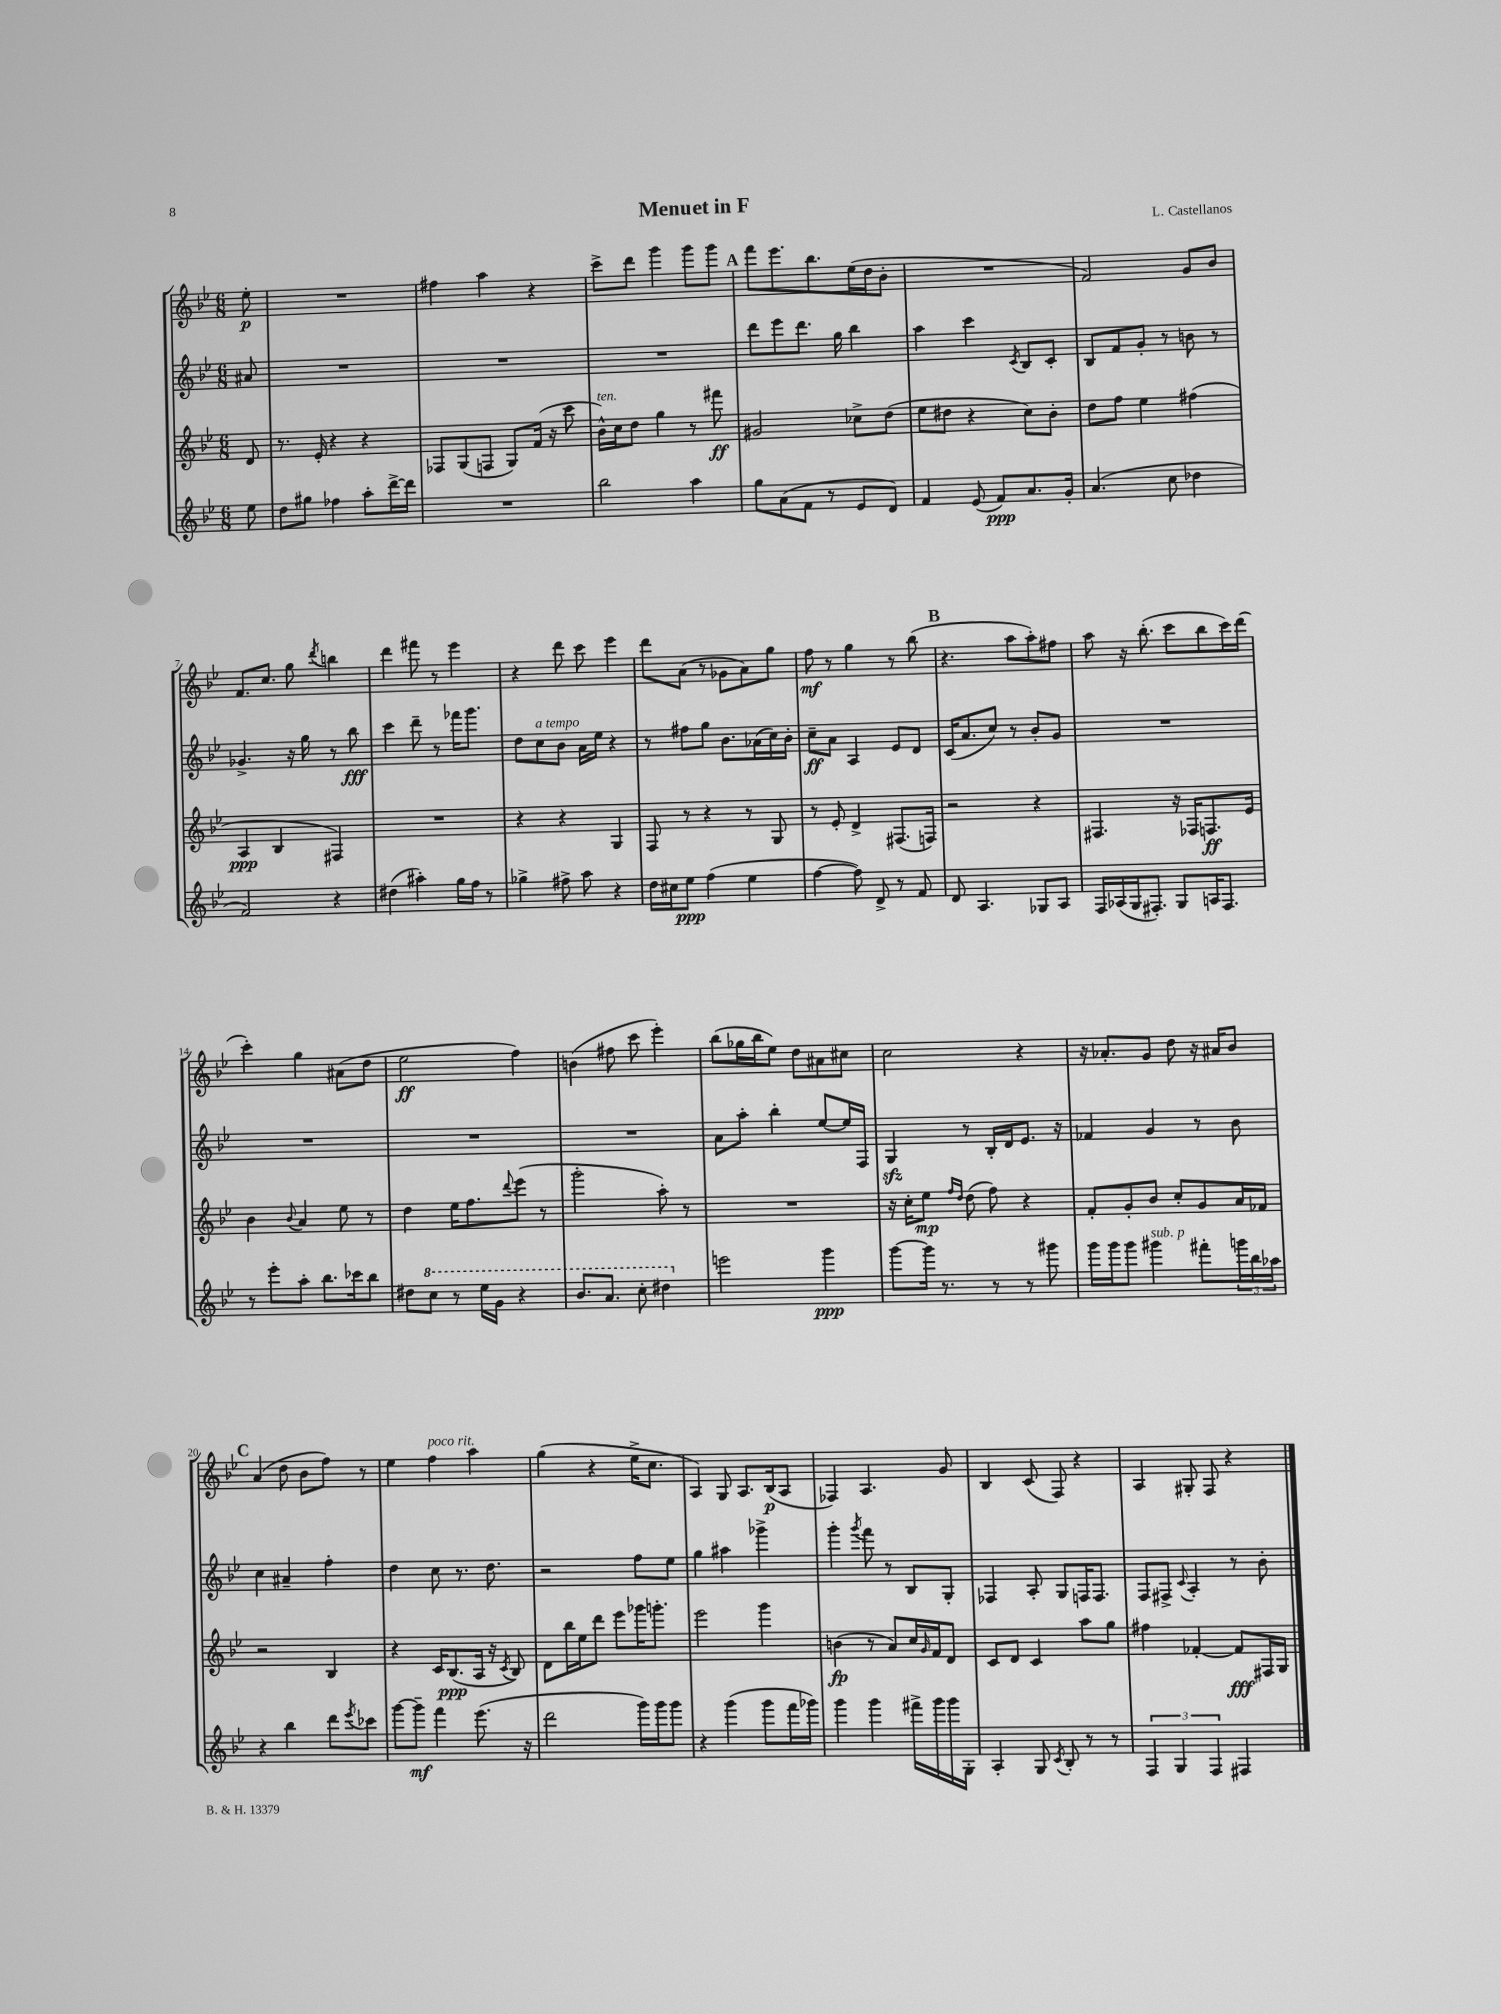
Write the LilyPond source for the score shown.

\header { title = "Menuet in F" composer = "L. Castellanos" }
<<
\new StaffGroup <<
\new Staff = "s0" {
    \clef treble \key bes \major \numericTimeSignature \time 6/8 \partial 8
    ees''8-.\p |
    R2. |
    fis''4 a''4 r4 |
    c'''8-> d'''8 g'''4 g'''8 g'''8 |
    \mark \markup { \bold "A" } f'''8 ees'''8. bes''8. ees''16( d''16 bes'8-. |
    R2. |
    f'2) g'8 bes'8 |
    f'8. c''8. g''8 \acciaccatura { d'''8 } b''4 |
    d'''4 fis'''8 r8 ees'''4 |
    r4 d'''8 c'''8 ees'''4 |
    d'''8 a'8( r8 ges'8 a'8) g''8 |
    f''8\mf r8 g''4 r8 bes''8( |
    \mark \markup { \bold "B" } r4. a''8 a''8-.) fis''8 |
    a''8 r16 bes''8.-.( c'''8 bes''8 c'''16) d'''16( |
    c'''4-.) g''4 ais'8( d''8 |
    ees''2\ff f''4) |
    b'4( fis''8 c'''8 ees'''4-.) |
    bes''8( ges''16 bes''16 ees''8) d''8 ais'8 cis''8 |
    c''2 r4 |
    r16 aes'8.-. g'8 d''8 r16 ais'16 bes'8 |
    \mark \markup { \bold "C" } a'4( d''8 bes'8 f''8) r8 |
    ees''4 f''4^\markup { \italic "poco rit." } a''4 |
    g''4( r4 ees''16-> c''8. |
    a4) g8 a8. bes16\p( a8 |
    fes4) a4. g'8 |
    bes4 c'8( f8) r4 |
    a4 gis8-. f8 r4 \bar "|." |
}
\new Staff = "s1" {
    \clef treble \key bes \major \numericTimeSignature \time 6/8 \partial 8
    ais'8 |
    R2. |
    R2. |
    R2. |
    \mark \markup { \bold "A" } d'''8 ees'''8 d'''8. g''16 bes''4 |
    a''4 c'''4 \acciaccatura { c'8 } bes8 c'8-. |
    bes8 f'8 g'8-. r8 b'8 r8 |
    ges'4.-> r16 g''16 r8 bes''8\fff |
    c'''4 d'''8-- r8 fes'''16 g'''8. |
    d''8 c''8^\markup { \italic "a tempo" } bes'8 a'16 ees''16 r4 |
    r8 fis''8 g''8 bes'8. aes'16( c''16) bes'16-. |
    c''8--\ff a'8 a4 ees'8 d'8 |
    \mark \markup { \bold "B" } c'16( a'8. c''8) r8 bes'8-. g'8 |
    R2. |
    R2. |
    R2. |
    R2. |
    a'8 a''8-. bes''4-. ees''8~ ees''16 f16 |
    g4\sfz r8 bes16-. d'16 ees'8. r16 |
    fes'4 g'4 r8 bes'8 |
    \mark \markup { \bold "C" } c''4 ais'4-- f''4-. |
    d''4 c''8 r8. d''8. |
    r2 f''8 ees''8 |
    g''4 ais''4 ges'''4-> |
    g'''4-. \acciaccatura { g'''8 } f'''8 r8 bes8 g8-. |
    fes4 a8-. g8 f16 f8. |
    f8 fis8-> \appoggiatura { c'8 } a4-. r8 bes'8-. \bar "|." |
}
\new Staff = "s2" {
    \clef treble \key bes \major \numericTimeSignature \time 6/8 \partial 8
    d'8 |
    r8. ees'16-. r4 r4 |
    fes8 g8( f8 g8) f'16( r16 c'''8 |
    bes'16-^^\markup { \italic "ten." }) c''16 d''8 g''4 r8 fis'''8\ff |
    \mark \markup { \bold "A" } gis'2 ces''8-> d''8( |
    ees''8 dis''8 r4 c''8) bes'8-. |
    d''8 f''8 ees''4 fis''4( |
    a4\ppp bes4 fis4) |
    R2. |
    r4 r4 g4 |
    f8 r8 r4 r8 g8 |
    r8 ees'8-. d'4-> fis8.( f16) |
    \mark \markup { \bold "B" } r2 r4 |
    fis4. r16 fes16 f8.\ff ees'16 |
    bes'4 \appoggiatura { bes'8 } a'4 ees''8 r8 |
    d''4 ees''16 f''8. \appoggiatura { d'''8 } ees'''8( r8 |
    g'''2-. a''8-.) r8 |
    R2. |
    r16 c''16-. ees''8\mp \grace { f''16 d''16 } d''8( f''8) r4 |
    f'8-. g'8-. bes'8 c''8-. g'8 a'16 fes'16 |
    \mark \markup { \bold "C" } r2 bes4 |
    r4 c'16 bes8.\ppp( a16 r16 \acciaccatura { c'8 } bes8) |
    d'8 bes''16 ees''16 d'''8 ees'''8 ges'''16 g'''8.-. |
    ees'''2 g'''4 |
    b'4\fp( r8 a'8) c''16 \grace { g'16 } f'16 d'8 |
    c'8 d'8 c'4 a''8 g''8 |
    fis''4 fes'4~-. fes'8\fff fis16 g16 \bar "|." |
}
\new Staff = "s3" {
    \clef treble \key bes \major \numericTimeSignature \time 6/8 \partial 8
    ees''8 |
    d''8 gis''8 fes''4 a''8-. d'''16~-> d'''16 |
    R2. |
    bes''2 a''4 |
    \mark \markup { \bold "A" } g''8 a'8( f'8 r8 ees'8 d'8) |
    f'4 ees'8( f'8\ppp) a'8. g'16-. |
    a'4.( c''8 des''4 |
    f'2) r4 |
    dis''4( ais''4-.) g''16 f''16 r8 |
    ges''4-> fis''8-> a''8 r4 |
    d''16 cis''16 ees''8\ppp f''4( ees''4 |
    f''4~ f''8) d'8-> r8 f'8 |
    \mark \markup { \bold "B" } d'8 a4. ges8 a8 |
    f16 aes16( g16 fis8.-.) g8 a16 fis8. |
    r8 ees'''8-. a''8-. bes''8. ces'''16 bes''8 |
    dis''8 \ottava #1 c'''8 r8 ees'''16 g''16 r4 |
    bes''8. a''8. c'''8-. dis'''4 \ottava #0 |
    e'''2 g'''4\ppp |
    g'''8~ g'''16 r8. r8 r8 gis'''8 |
    g'''16 g'''16 g'''8 gis'''4^\markup { \italic "sub. p" } fis'''8-. \tuplet 3/2 { g'''16 bes''16 aes''16 } |
    \mark \markup { \bold "C" } r4 bes''4 d'''8 \acciaccatura { ees'''8 } ces'''8 |
    g'''8~ g'''8--\mf f'''4 ees'''8.( r16 |
    d'''2 g'''16) g'''16 g'''8 |
    r4 g'''4( g'''8 f'''16 ges'''16) |
    g'''4 g'''4 fis'''16-> g'''16 g'''16 g16-. |
    a4-. g8 \acciaccatura { c'8 } bes8-. r8 r8 |
    \tuplet 3/2 { f4 g4 f4 } fis4 \bar "|." |
}
>>
>>
